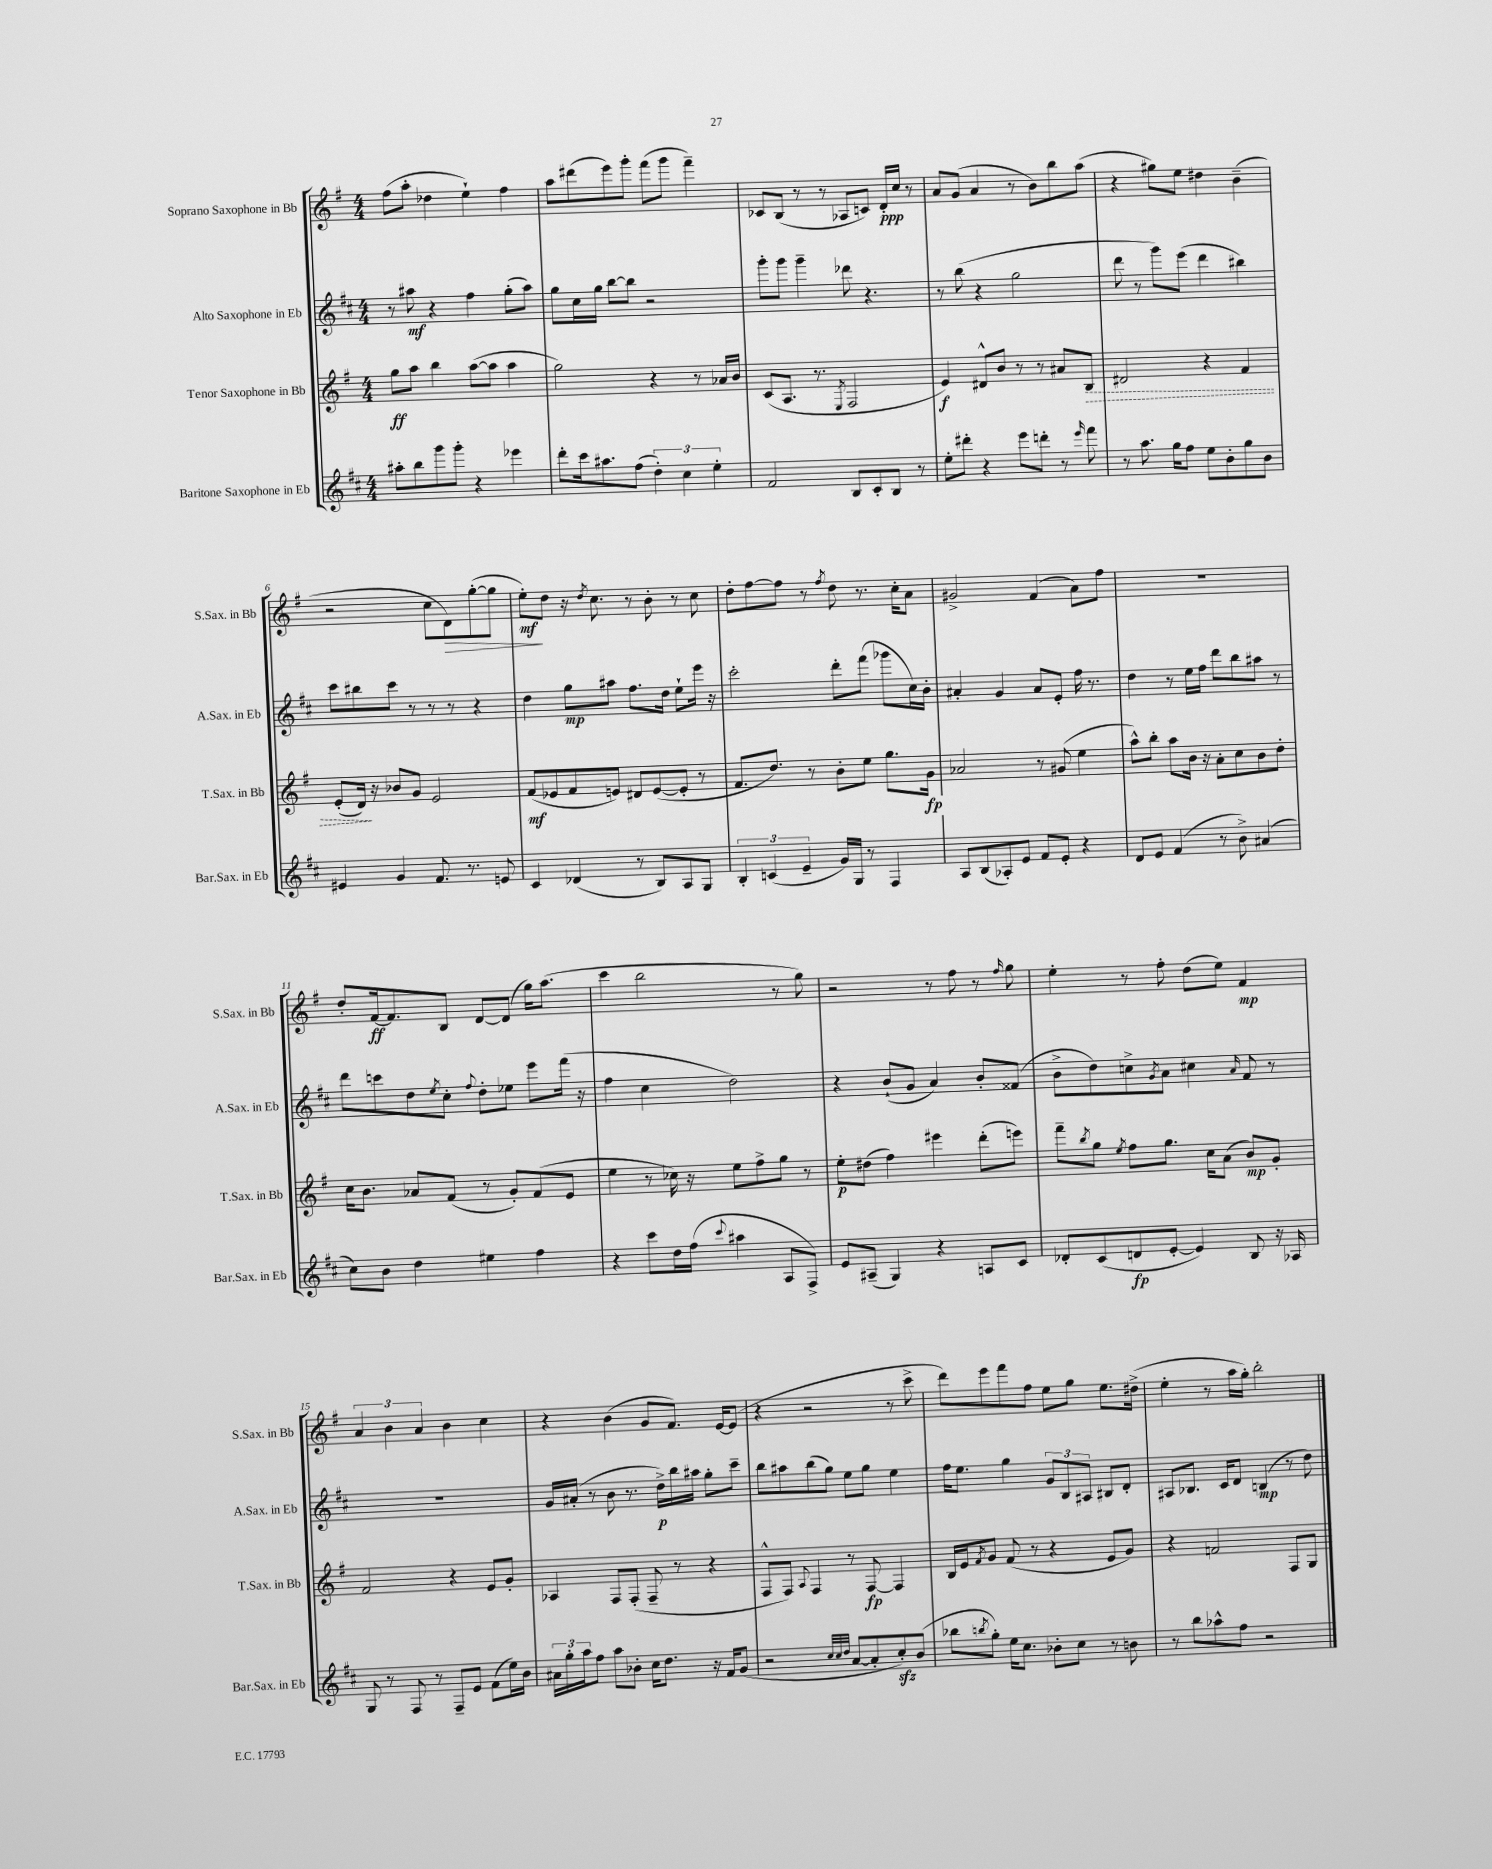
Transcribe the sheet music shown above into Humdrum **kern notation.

**kern	**dynam	**kern	**dynam	**kern	**dynam	**kern	**dynam
*part4	*part4	*part3	*part3	*part2	*part2	*part1	*part1
*staff4	*staff4	*staff3	*staff3	*staff2	*staff2	*staff1	*staff1
*I"Baritone Saxophone in Eb	*	*I"Tenor Saxophone in Bb	*	*I"Alto Saxophone in Eb	*	*I"Soprano Saxophone in Bb	*
*I'Bar.Sax. in Eb	*	*I'T.Sax. in Bb	*	*I'A.Sax. in Eb	*	*I'S.Sax. in Bb	*
*clefG2	*	*clefG2	*	*clefG2	*	*clefG2	*
*k[f#c#]	*	*k[f#]	*	*k[f#c#]	*	*k[f#]	*
*M4/4	*	*M4/4	*	*M4/4	*	*M4/4	*
=1	=1	=1	=1	=1	=1	=1	=1
8aa#X'\L	.	8gg\L	ff	8r	.	(8ff#\L	.
8bb\	.	8aa\J	.	8aa#X\	mf	8aa'\J	.
8ggg\	.	4bb\	.	4r	.	4dd-X\	.
8ggg'\J	.	.	.	.	.	.	.
4r	.	([8aa\L	.	4ff#\	.	4ee`\)	.
.	.	8aa\J]	.	.	.	.	.
4eee-X\	.	4aa\	.	(8gg'\L	.	4ff#\	.
.	.	.	.	8aa#\J)	.	.	.
=2	=2	=2	=2	=2	=2	=2	=2
8ddd'\L	.	2gg\)	.	8gg\L	.	8aa\L	.
16ccc#\k	.	.	.	16cc#\L	.	(8ddd#X\	.
8.aa#X\	.	.	.	16gg\JJ	.	.	.
.	.	.	.	[8bb\L	.	8eee\)	.
(8ff#\J	.	.	.	8bb\J]	.	8ggg'\J	.
6dd'\)	.	4r	.	2r	.	(8fff#\L	.
.	.	.	.	.	.	8ggg\J	.
6cc#\	.	.	.	.	.	.	.
.	.	8r	.	.	.	4fff#~\)	.
6ee'\	.	.	.	.	.	.	.
.	.	16a-X/LL	.	.	.	.	.
.	.	16b/JJ	.	.	.	.	.
=3	=3	=3	=3	=3	=3	=3	=3
2f#/	.	(8c/L	.	8ggg'\L	.	8c-X/L	.
.	.	8.A/J	.	8ggg\J	.	(8B/J	.
.	.	.	.	4ggg~\	.	8r	.
.	.	8.r	.	.	.	.	.
.	.	.	.	.	.	8r	.
.	.	8qE/	.	.	.	.	.
8B/L	.	2F#/	.	8ddd-X\	.	8A-X/L	.
8c#'/	.	.	.	4.r	.	8cn/J)	.
8B/J	.	.	.	.	.	16d'/LL	ppp
.	.	.	.	.	.	16cc/JJ	.
8r	.	.	.	.	.	8r	.
=4	=4	=4	=4	=4	=4	=4	=4
8ee'\L	.	4e/)	f	8r	.	8a/L	.
8ddd#X'\J	.	.	.	(8bb\	.	(8g/J	.
4r	.	8d#X^^/L	.	4r	.	4a/	.
.	.	8b/J	.	.	.	.	.
8eee\L	.	8r	.	2gg\	.	8r	.
8dddn'\J	.	8r	.	.	.	8b\L)	.
8r	.	8a#X/L	.	.	.	8bb\	.
16qqeee/	.	.	.	.	.	.	.
!	!	!	!LO:HP:b	!	!	!	!
8fff#\	.	8B/J	>	.	.	(8aa\J	.
=5	=5	=5	=5	=5	=5	=5	=5
8r	.	2d#X/	.	8ddd\	.	4r	.
8.aa\	.	.	.	8r	.	.	.
.	.	.	.	8ggg\L)	.	8gg#X\L)	.
16gg\KL	.	.	.	.	.	.	.
8ff#\J	.	.	.	(8eee\J	.	8ee\J	.
8ee\L	.	4r	.	4ddd\	.	4dd#X\	.
8b'\	.	.	.	.	.	.	.
8gg\	.	4f#/	.	4bb#X\)	.	(4b~\	.
8b\J	.	.	.	.	.	.	.
!!LO:LB:g=z
=6	=6	=6	=6	=6	=6	=6	=6
4e#X/	.	(8e'/L	.	8ccc#\L	.	2r	.
.	.	16d/Jk)	.	8bb#X\	.	.	.
.	.	16r	]	.	.	.	.
4g/	.	8b-X/L	.	8ccc#\J	.	.	.
.	.	8g/J	.	8r	.	.	.
8.f#/	.	2e/	.	8r	.	8cc\L	.
!	!	!	!	!	!	!	!LO:HP:b
.	.	.	.	8r	.	8d\)	>
8.r	.	.	.	.	.	.	.
.	.	.	.	4r	.	([8gg'\	.
8en/	.	.	.	.	.	8gg\J]	.
=7	=7	=7	=7	=7	=7	=7	=7
4c#/	.	(8f#/L	mf	4dd\	.	8ee'\L)	mf
.	.	8e-X/	.	.	.	8dd\J	]
(4d-X/	.	8f#/	.	8gg\L	mp	16r	.
.	.	.	.	.	.	8qdd/	.
.	.	.	.	.	.	8.cc\	.
.	.	8en/J)	.	8aa#X\J	.	.	.
8r	.	8d#X/L	.	8.ff#\L	.	8r	.
8B/L)	.	([8e/	.	.	.	8b'\	.
.	.	.	.	16dd\Jk	.	.	.
8A/	.	8e'/J]	.	8ee`\L	.	8r	.
8G/J	.	8r	.	16eee\Jk	.	8cc\	.
.	.	.	.	16r	.	.	.
=8	=8	=8	=8	=8	=8	=8	=8
6B'/	.	8.f#/L	.	2ccc#'\	.	8dd'\L	.
.	.	.	.	.	.	[8ff#\	.
(6cn/	.	.	.	.	.	.	.
.	.	8.dd/J)	.	.	.	.	.
.	.	.	.	.	.	8ff#\J]	.
6e~/	.	.	.	.	.	.	.
.	.	8r	.	.	.	8r	.
.	.	.	.	.	.	8qff#/	.
16g/LL)	.	8b'\L	.	8ddd'\L	.	8dd\	.
16G/JJ	.	.	.	.	.	.	.
8r	.	8ee\J	.	(8fff#\J	.	8.r	.
4F#/	.	8.gg\L	.	8ggg-X\L	.	.	.
.	.	.	.	.	.	16cc'\KL	.
.	.	.	.	16cc#\L)	.	8a\J	.
.	.	16g\Jk	fp	16b'\JJ	.	.	.
=9	=9	=9	=9	=9	=9	=9	=9
8A/L	.	2a-X/	.	4a#X'/	.	2g#X^/	.
(8B/	.	.	.	.	.	.	.
8A-X'/)	.	.	.	4g/	.	.	.
8e/J	.	.	.	.	.	.	.
8f#/L	.	8r	.	8a#/L	.	(4f#/	.
8e'/J	.	(8g#X/	.	8e'/J	.	.	.
4r	.	4ee\	.	16ff#\	.	8a\L)	.
.	.	.	.	8.r	.	.	.
.	.	.	.	.	.	8ff#\J	.
=10	=10	=10	=10	=10	=10	=10	=10
8d/L	.	8aa^^\L)	.	4dd\	.	1r	.
8e/J	.	8bb'\J	.	.	.	.	.
(4f#/	.	8aa\L	.	8r	.	.	.
.	.	16b\Jk	.	16ee\LL	.	.	.
.	.	16r	.	16ff#\JJ	.	.	.
8r	.	8a'\L	.	8ddd\L	.	.	.
8b^\)	.	8cc\	.	8bb\	.	.	.
(4a#X/	.	8b\	.	8aa#X\J	.	.	.
.	.	8dd'\J	.	8r	.	.	.
!!LO:LB:g=z
=11	=11	=11	=11	=11	=11	=11	=11
8cc#\L)	.	16cc\KL	.	8ddd\L	.	8dd'/L	.
.	.	8.b\J	.	.	.	.	.
8b\J	.	.	.	8cccn\	.	[16f#/k	ff
.	.	.	.	.	.	8.f#/]	.
4dd\	.	8a-X/L	.	8dd\	.	.	.
.	.	.	.	8qee/	.	.	.
.	.	(8f#/J	.	8cc#'\J	.	8B/J	.
.	.	.	.	8qqff#/	.	.	.
4ee#X\	.	8r	.	8dd'\L	.	[8d/L	.
.	.	8g'/L)	.	8ee-X\J	.	(8d/J]	.
4ff#\	.	(8f#/	.	8eee\L	.	16gg\KL)	.
.	.	.	.	.	.	(8.aa\J	.
.	.	8e/J	.	(16fff#\Jk	.	.	.
.	.	.	.	16r	.	.	.
=12	=12	=12	=12	=12	=12	=12	=12
4r	.	4ee\	.	4ff#\	.	4ccc\	.
8ccc#\L	.	8r	.	4cc#\	.	2bb\	.
16dd\L	.	16cc-X\)	.	.	.	.	.
(16ff#\JJ	.	16r	.	.	.	.	.
8qqccc#/	.	.	.	.	.	.	.
4aa#X\	.	8ee\L	.	2dd\)	.	.	.
.	.	8ff#^\	.	.	.	.	.
8A/L	.	8gg\J	.	.	.	8r	.
8F#^/J)	.	8r	.	.	.	8gg\)	.
=13	=13	=13	=13	=13	=13	=13	=13
8e/L	.	8ee'\L	p	4r	.	2r	.
(8A#X~/J	.	(8dd#X\J	.	.	.	.	.
4G/)	.	4ff#\)	.	(8b`/L	.	.	.
.	.	.	.	8g/J	.	.	.
4r	.	4eee#X\	.	4a/)	.	8r	.
.	.	.	.	.	.	8ff#\	.
8An/L	.	(8ddd'\L	.	8b'/L	.	8r	.
.	.	.	.	.	.	16qqff#/	.
8c#/J	.	8eeen\J)	.	(8f##X/J	.	8gg\	.
=14	=14	=14	=14	=14	=14	=14	=14
8d-X'/L	.	8fff#~\L	.	8b^\L	.	4ee'\	.
.	.	8qbb/	.	.	.	.	.
(8c#/	.	8gg\J	.	8dd\)	.	.	.
.	.	8qee/	.	.	.	.	.
8dn/	fp	8ff#\L	.	8ccn^\	.	8r	.
.	.	.	.	8qg/	.	.	.
[8e'/J	.	8.gg\J	.	8a\J	.	8ff#'\	.
4e/])	.	.	.	4cc#X\	.	(8dd\L	.
.	.	16cc\KL	.	.	.	.	.
.	.	(8a\J	.	.	.	8ee\J)	.
.	.	.	.	16qqa/	.	.	.
8B/	.	8b/L)	mp	8f#/	.	4f#/	mp
16r	.	8g'/J	.	8r	.	.	.
16A-X/	.	.	.	.	.	.	.
!!LO:LB:g=z
=15	=15	=15	=15	=15	=15	=15	=15
8G/	.	2f#/	.	1r	.	6a/	.
8r	.	.	.	.	.	.	.
.	.	.	.	.	.	6b\	.
8F#/	.	.	.	.	.	.	.
.	.	.	.	.	.	6a/	.
8r	.	.	.	.	.	.	.
8F#~/L	.	4r	.	.	.	4b\	.
8e/J	.	.	.	.	.	.	.
(8f#\L	.	8e/L	.	.	.	4cc\	.
16ee\L)	.	8g'/J	.	.	.	.	.
16b\JJ	.	.	.	.	.	.	.
=16	=16	=16	=16	=16	=16	=16	=16
24a#X\LL	.	4A-X/	.	16g/LL	.	4r	.
24gg'\	.	.	.	.	.	.	.
.	.	.	.	(16a#X'/JJ	.	.	.
24aa\J	.	.	.	.	.	.	.
8ff#\J	.	.	.	8r	.	.	.
8aa\L	.	8F#/L	.	8b\	.	(4b\	.
8b-X'\J	.	(8F#'/J	.	8.r	.	.	.
16cc#\KL	.	8F#~/	.	.	.	8g/L	.
8.dd\J	.	.	.	16dd^\LL)	p	.	.
.	.	8r	.	16bb\	.	8.f#/J)	.
.	.	.	.	16aa#X\JJ	.	.	.
16r	.	4r	.	8gg'\L	.	.	.
16f#/KL	.	.	.	.	.	[16e/KL	.
(8g/J	.	.	.	8ccc#~\J	.	(8e/J]	.
=17	=17	=17	=17	=17	=17	=17	=17
2r	.	8F#^^/L	.	8bb\L	.	4r	.
.	.	8F#/J)	.	8aa#X\	.	.	.
.	.	8qqA/	.	.	.	.	.
.	.	4F#/	.	(8bb\	.	2r	.
.	.	.	.	8gg\J)	.	.	.
32qqcc#/LLL	.	.	.	.	.	.	.
32qqcc#/	.	.	.	.	.	.	.
32qqdd/JJJ	.	.	.	.	.	.	.
[8a/L	.	8r	.	8ee\L	.	.	.
8a'/]	.	[8F#/	fp	8gg\J	.	.	.
8cc#zz'/)	.	4F#/]	.	4ee\	.	8r	.
(8b/J	.	.	.	.	.	8ccc^\	.
=18	=18	=18	=18	=18	=18	=18	=18
8bb-X\L	.	16B/LL	.	16ff#\KL	.	8ddd\L)	.
.	.	16e/J	.	8.ee\J	.	.	.
8qbbn/	.	8qf#/	.	.	.	.	.
8gg'\J)	.	8g/J	.	.	.	8eee\	.
16ee\KL	.	(8f#/	.	4gg\	.	8fff#\	.
8.cc#\J	.	.	.	.	.	.	.
.	.	8r	.	.	.	8ff#\J	.
8b-X'\L	.	4r	.	12g/L	.	8ee\L	.
.	.	.	.	12B/	.	.	.
8cc#\J	.	.	.	.	.	8gg\J	.
.	.	.	.	12A#X/J	.	.	.
8r	.	8e/L	.	8B#X/L	.	8.ee\L	.
8bn\	.	8g/J)	.	8d'/J	.	.	.
.	.	.	.	.	.	(16dd#X^\Jk	.
=19	=19	=19	=19	=19	=19	=19	=19
8r	.	4r	.	8A#X/L	.	4ee'\	.
8bb\L	.	.	.	8.B-X/J	.	.	.
8aa-X^^\	.	2fn/	.	.	.	8r	.
.	.	.	.	16c#/KL	.	.	.
8ff#\J	.	.	.	8d/J	.	16aa\LL	.
.	.	.	.	.	.	16gg'\JJ)	.
2r	.	.	.	(4Bn/	mp	2bb'\	.
.	.	8F#/L	.	8r	.	.	.
.	.	8G/J	.	8dd\)	.	.	.
==	==	==	==	==	==	==	==
*-	*-	*-	*-	*-	*-	*-	*-
